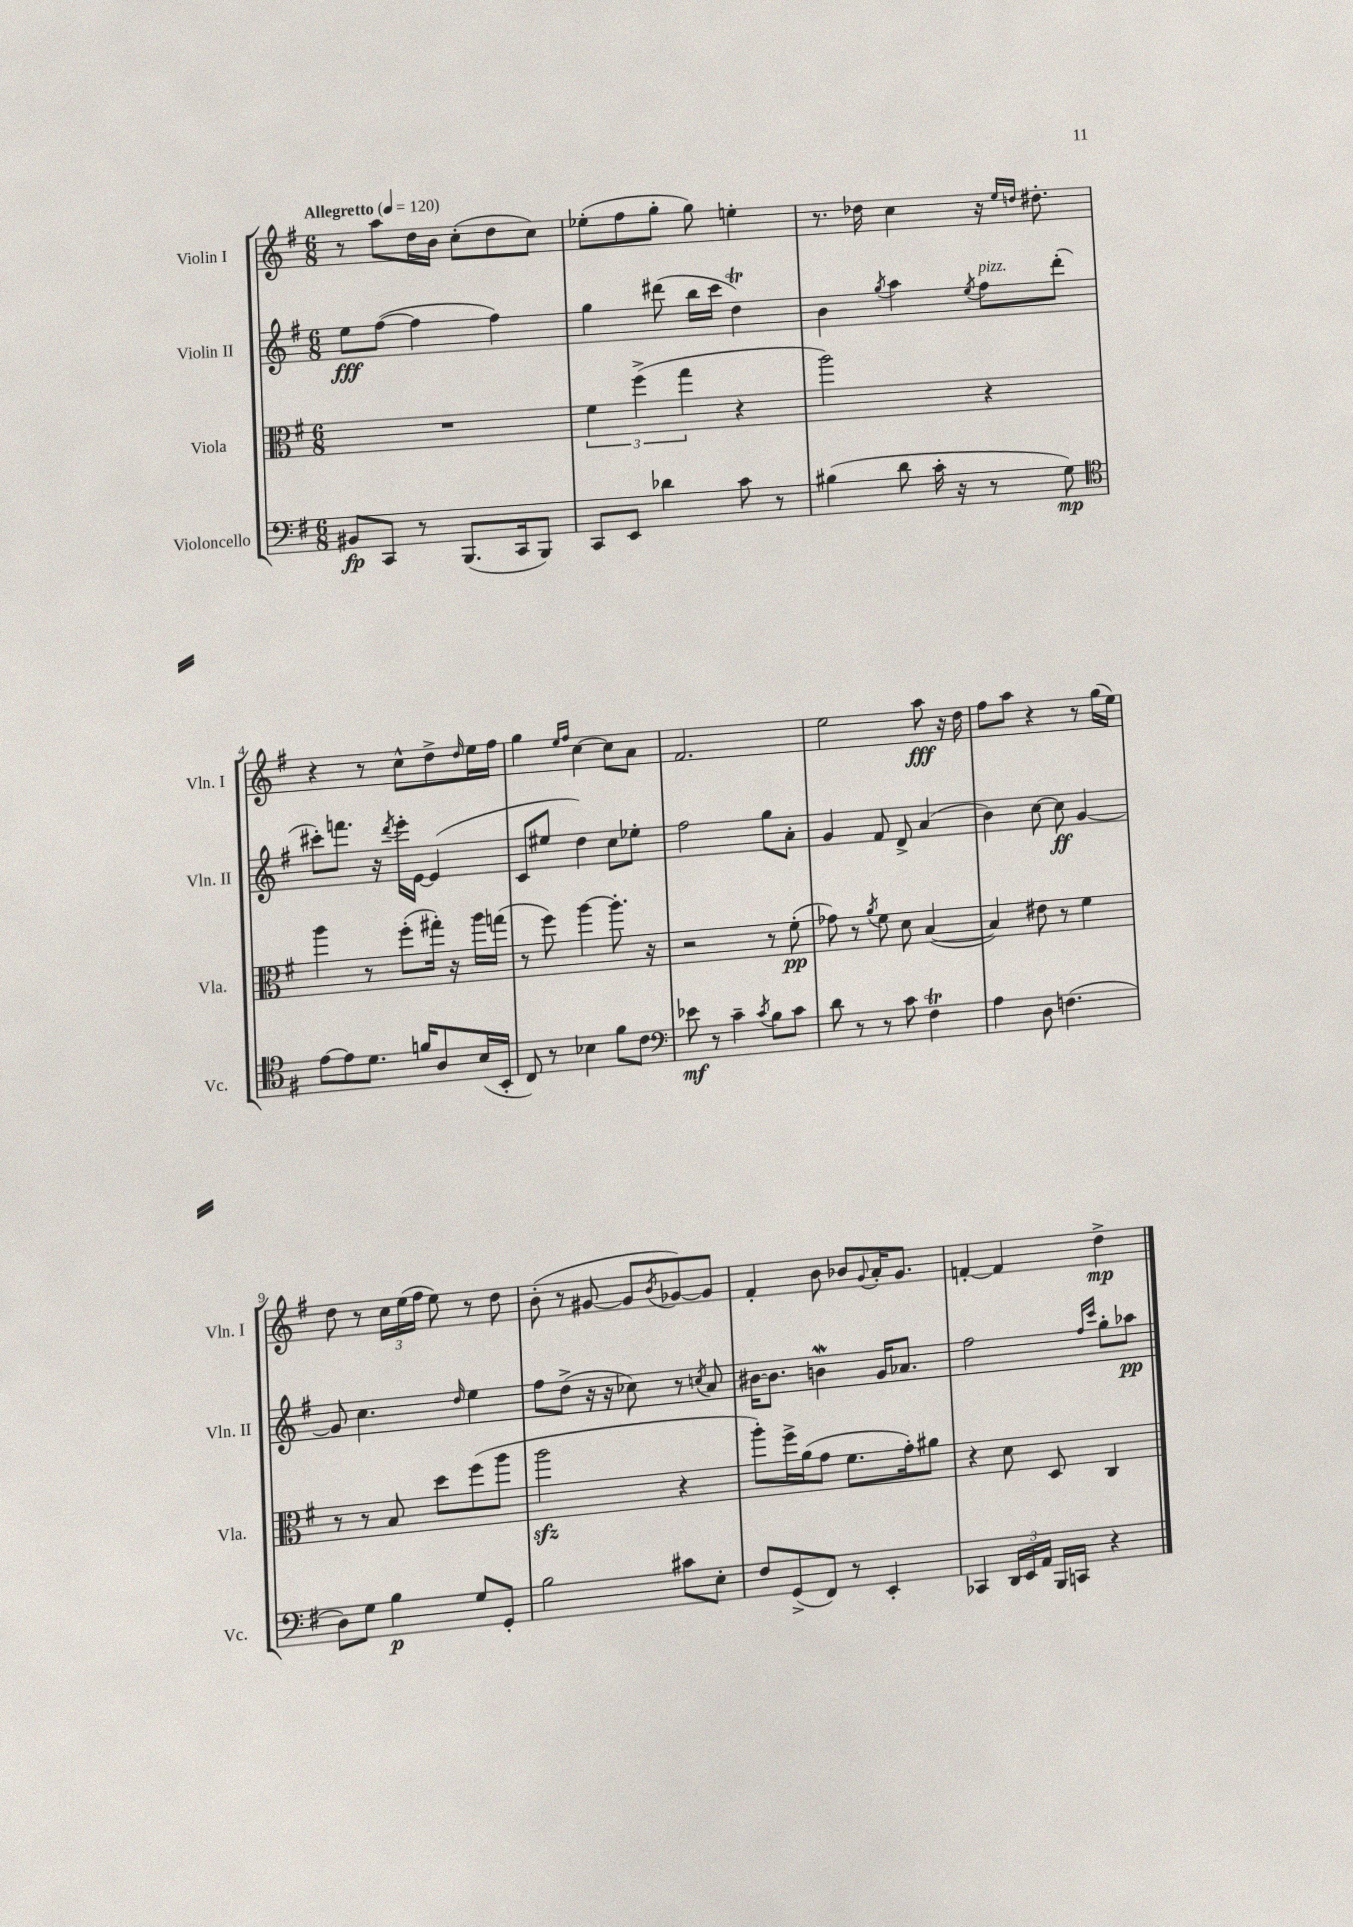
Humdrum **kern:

**kern	**kern	**kern	**kern
*staff4	*staff3	*staff2	*staff1
*clefF4	*clefC3	*clefG2	*clefG2
*k[f#]	*k[f#]	*k[f#]	*k[f#]
*M6/8	*M6/8	*M6/8	*M6/8
*MM120	*MM120	*MM120	*MM120
8BB#/L	2.r	8ee\L	8r
8CC/J	.	([8ff#\J	8aa\L
8r	.	4ff#\]	16dd\L
.	.	.	16b\JJ
(8.BBB/L	.	.	(8cc'\L
.	.	4ff#\)	8dd\
16CC/k	.	.	.
8BBB/J)	.	.	8cc\J)
=	=	=	=
8CC/L	6f#\	4gg\	(8ee-'\L
8EE/J	.	.	8ff#\
.	(6ff#^\	.	.
4d-\	.	(8ddd#\	8gg'\J
.	6gg\	.	.
.	.	16bb\LL	8gg\)
.	.	16ccc\JJ	.
8c\	4r	4dd\)	4ee'\
8r	.	.	.
=	=	=	=
(4B#\	2aa\)	4b\	8.r
.	.	.	16dd-\
.	.	8qgg/	.
8d\	.	4aa\	4cc\
16c'\	.	.	.
16r	.	.	.
.	.	8qee/	.
8r	4r	8ff#\L	16r
.	.	.	16qqee/LL
.	.	.	16qqdd/JJ
.	.	.	8.dd#'\
8G\)	.	(8ddd'\J	.
=	=	=	=
*clefC4	*	*	*
[8e\L	4aa\	8ccc#'\L)	4r
8e\]	.	8.fff\J	.
8.d\J	8r	.	8r
.	.	16r	.
.	.	8qddd/	.
.	(8ff#'\L	16eee'\LL	8cc^^\L
16f/LK	.	[16e\JJ	.
8A/	16gg#'\Jk)	(4e/]	8dd^\
.	16r	.	.
.	.	.	16qqdd/
(16B/L	16aa\LL	.	16ee\L
16BB'/JJ	(16gg\JJ	.	16ff#\JJ
=	=	=	=
8C/)	8r	8c/L	4gg\
8r	8ff#\)	8ee#/J	.
.	.	.	16qqee/LL
.	.	.	16qqff#/JJ
4B-\	[4aa\	4dd\)	[4cc\
8f#\L	8.aa'\]	8cc\L	8cc\]L
8c\J	.	8ee-'\J	8a\J
.	16r	.	.
=	=	=	=
*clefF4	*	*	*
8e-\	2r	2ff#\	2.f#/
8r	.	.	.
4c~\	.	.	.
8qc/	.	.	.
8B\L	8r	8gg\L	.
8c\J	(8f#'\	8a'\J	.
=	=	=	=
8d\	8g-\)	4g/	2ee\
8r	8r	.	.
.	8qa/	.	.
8r	8f#\	8f#/	.
8c\	8d\	8d^/	.
4F#\	([4B/	(4a/	8aa\
.	.	.	16r
.	.	.	16dd\
=	=	=	=
4A\	4B/])	4b\)	8ff#\L
.	.	.	8aa\J
8D\	8e#\	[8cc\	4r
(4.F\	8r	8cc\]	.
.	4f#\	[4g/	8r
.	.	.	(16gg\LL
.	.	.	16ee\JJ)
=	=	=	=
8D\L)	8r	8g/]	8dd\
8G\J	8r	4.cc\	8r
4B\	8B/	.	24cc\LL
.	.	.	(24ee\
.	.	.	24ff#\JJ
.	8dd\L	.	8ee\)
.	.	16qqdd/	.
8G/L	(8ff#\	4ee\	8r
8GG'/J	8aa\J	.	8dd\
=	=	=	=
2B\	2aa\	8ff#\L	(8b'\
.	.	(8dd^\J	8r
.	.	16r	[8g#/
.	.	16r	.
.	.	8cc-\)	8g#/]L
.	.	.	8qb/
8c#\L	4r	8r	[8g-/)
.	.	8qcc/	.
8E'\J	.	8a/	8g-/]J
=	=	=	=
8F#/L	8aa'\L)	[16b#\LK	4f#'/
.	.	8.b#\]J	.
(8GG^/	16ff#^\L	.	.
.	(16a\J	.	.
8FF#/J)	8g\J	4b\	8b\
8r	8.f#\L	.	8b-/L
.	.	.	8qqg/
4EE'/	.	16g/LK	16a'/K
.	16g'\k)	8.a-/J	8.g/J
.	8a#\J	.	.
=	=	=	=
4CC-/	4r	2ff#\	[4f'/
24DD/LL	8d\	.	4f/]
24EE/	.	.	.
24AA/JJ	.	.	.
16BBB/LL	8D/	.	.
16CC/JJ	.	.	.
.	.	16qqff#/LL	.
.	.	16qqccc/JJ	.
4r	4C/	8gg'\L	4dd^\
.	.	8aa-\J	.
==	==	==	==
*-	*-	*-	*-
